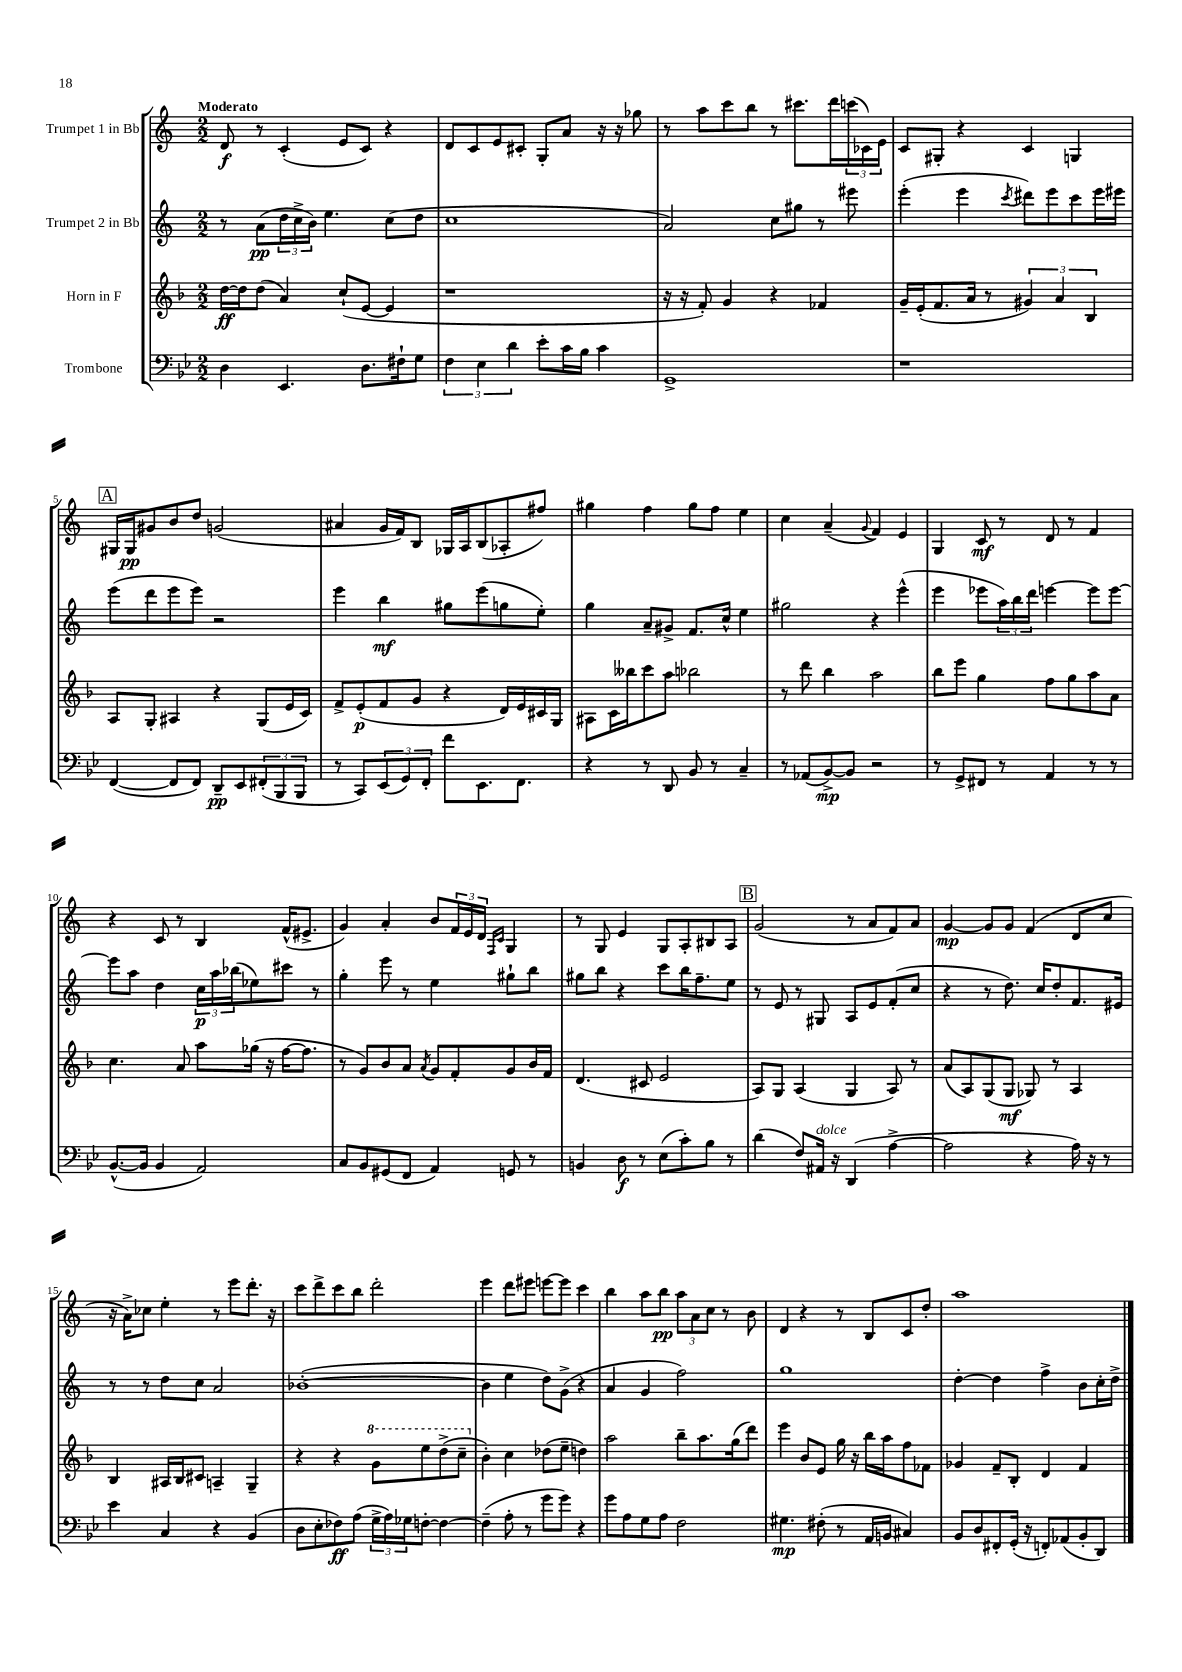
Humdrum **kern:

**kern	**kern	**kern	**kern
*staff4	*staff3	*staff2	*staff1
*clefF4	*clefG2	*clefG2	*clefG2
*k[b-e-]	*k[b-]	*k[]	*k[]
*M2/2	*M2/2	*M2/2	*M2/2
4D	[16dd	8r	8d
.	16dd]	.	.
.	(8dd	(8a	8r
4.EE-	4a)	24dd	(4c'
.	.	24cc^	.
.	.	24b)	.
.	.	4.ee	.
.	(8cc`	.	8e
8.D	[8e	.	8c)
.	4e]	(8cc	4r
16F#`	.	.	.
8G	.	8dd	.
=	=	=	=
6F	1r	1cc	8d
.	.	.	8c
6E-	.	.	.
.	.	.	8e
6d	.	.	.
.	.	.	8c#'
8e-'	.	.	8G'
16c	.	.	8a
16B-	.	.	.
4c	.	.	16r
.	.	.	16r
.	.	.	8gg-
=	=	=	=
1GG^	16r	2a)	8r
.	16r	.	.
.	8f')	.	8aa
.	4g	.	8ccc
.	.	.	8bb
.	4r	8cc	8r
.	.	8gg#	8.ccc#
.	4f-	8r	.
.	.	.	16ddd
.	.	8eee#	(24ccc
.	.	.	24c-)
.	.	.	24e
=	=	=	=
1r	16g~	(4eee'	8c
.	(16e'	.	.
.	8.f	.	8G#'
.	.	4eee	4r
.	16a	.	.
.	8r	.	.
.	.	8qccc	.
.	6g#)	8ddd#)	4c
.	.	8eee	.
.	6a	.	.
.	.	8ccc	4G
.	6B-	.	.
.	.	16eee	.
.	.	16eee#	.
=	=	=	=
([4FF	8A	(8eee	16G#
.	.	.	16G#
.	8G'	8ddd	8g#
8FF]	4A#	8eee	8b
8FF)	.	8eee)	8dd
8DD~	4r	2r	(2g
8EE-	.	.	.
(12FF#'	(8G	.	.
12BBB-	.	.	.
.	16e	.	.
12BBB-	.	.	.
.	16c)	.	.
=	=	=	=
8r	8f^	4eee	4a#
8CC)	(8e'	.	.
(12EE-	8f	4bb	16g
.	.	.	16f)
12GG)	.	.	.
.	8g	.	8B
12FF'	.	.	.
8f	4r	8gg#	16G-
.	.	.	16A
8.EE-	.	(8eee	(8B
.	16d)	8gg	8A-'
8.FF	16e	.	.
.	16c#	8ee')	8ff#)
.	16G	.	.
=	=	=	=
4r	8A#	4gg	4gg#
.	16c	.	.
.	16bb--	.	.
8r	8ccc	8a~	4ff
8DD	8aa	8g#^	.
8BB-	2bb-	8.f	8gg#
8r	.	.	8ff
.	.	16cc^^	.
4C~	.	4ee	4ee
=	=	=	=
8r	8r	2gg#	4cc
(8AA-	8ddd	.	.
[8BB-^)	4bb-	.	(4a~
8BB-]	.	.	.
.	.	.	8qqg
2r	2aa	4r	4f)
.	.	(4eee^^	4e
=	=	=	=
8r	8bb-	4eee	4G
8GG^	8eee	.	.
8FF#	4gg	8eee-	8c
8r	.	24aa)	8r
.	.	24bb	.
.	.	24ddd	.
4AA	8ff	[4eee	8d
.	8gg	.	8r
8r	8aa	8eee]	4f
8r	8a	[8eee	.
=	=	=	=
([8.BB-^^	4.cc	8eee]	4r
.	.	8aa	.
16BB-]	.	.	.
4BB-	.	4dd	8c
.	8a	.	8r
2AA)	8aa	24cc	4B
.	.	24aa	.
.	.	(24bb-	.
.	(16gg-	8ee-)	.
.	16r	.	.
.	[16ff	8ccc#	(16f^^
.	8.ff]	.	8.e#^
.	.	8r	.
=	=	=	=
8C	8r	4gg'	4g)
8BB-	8g)	.	.
(8GG#	8b-	8eee	4a'
8FF	8a	8r	.
.	8qa	.	.
4AA)	8g	4ee	8b
.	8f'	.	24f
.	.	.	24e
.	.	.	24d
.	.	.	16qqF
.	.	.	16qqc
8GG	8g	8gg#`	4G
8r	16b-	8bb	.
.	16f	.	.
=	=	=	=
4BB	(4.d	8gg#	8r
.	.	8bb	8G
8D	.	4r	4e
8r	8c#	.	.
(8E-	2e	8ccc	8G
8c')	.	16bb	8A'
.	.	8.ff~	.
8B-	.	.	8B#
8r	.	8ee	8A
=	=	=	=
(4d	8A)	8r	(2g
.	8G	8e	.
8F)	(4A	8r	.
16AA#	.	8G#	.
16r	.	.	.
(4DD	4G	8A	8r
.	.	8e	8a
[4A^	8A)	(8f'	8f)
.	8r	8cc	8a
=	=	=	=
2A]	(8a	4r	[4g
.	8A)	.	.
.	(8G	8r	8g]
.	8G	8.dd)	8g
4r	8G-)	.	(4f
.	.	16cc	.
.	8r	8dd'	.
16A)	4A	8.f	8d
16r	.	.	.
8r	.	.	8cc
.	.	16e#	.
=	=	=	=
4e-	4B-	8r	16r
.	.	.	16a^)
.	.	8r	8cc-
4C	16A#	8dd	4ee'
.	16B-	.	.
.	8c#	8cc	.
4r	4A~	2a	8r
.	.	.	8eee
(4BB-	4G~	.	8.ddd'
.	.	.	16r
=	=	=	=
8D	4r	([1b-'	8ccc
8E-'	.	.	8ddd^
8F-)	4r	.	8ccc
(8A	.	.	8bb
24G^	8gg	.	2ddd'
24A)	.	.	.
24G-	.	.	.
[8F'	8eee	.	.
4F_	(8ddd^	.	.
.	8ccc~	.	.
=	=	=	=
(4F~]	4b-')	4b-]	4eee
8A'	4cc	4ee	8ddd
8r	.	.	8eee#
8g	(8dd-	8dd)	[8eee
8g)	8ee~	(8g^	8eee]
4r	4dd)	4r	4ccc
=	=	=	=
8g	2aa	4a	4bb
8A	.	.	.
8G	.	4g	8aa
8A	.	.	8bb
2F	8bb-~	2ff)	12aa
.	.	.	12a
.	8.aa	.	.
.	.	.	12cc
.	.	.	8r
.	(16gg	.	.
.	8ddd)	.	8b
=	=	=	=
4.G#	4eee	1gg	4d
.	8b-	.	4r
(8F#'	8e	.	.
8r	16gg	.	8r
.	16r	.	.
16AA	16bb-	.	8B
16BB	16aa	.	.
4C#)	8ff	.	8c
.	8f-	.	8dd'
=	=	=	=
8BB-	4g-	[4dd'	1aa
8D	.	.	.
8FF#'	8f~	4dd]	.
(16GG'	8B-'	.	.
16r	.	.	.
8FF')	4d	4ff^	.
(8AA-	.	.	.
8BB-'	4f	8b	.
8DD)	.	16cc'	.
.	.	16dd^	.
==	==	==	==
*-	*-	*-	*-
